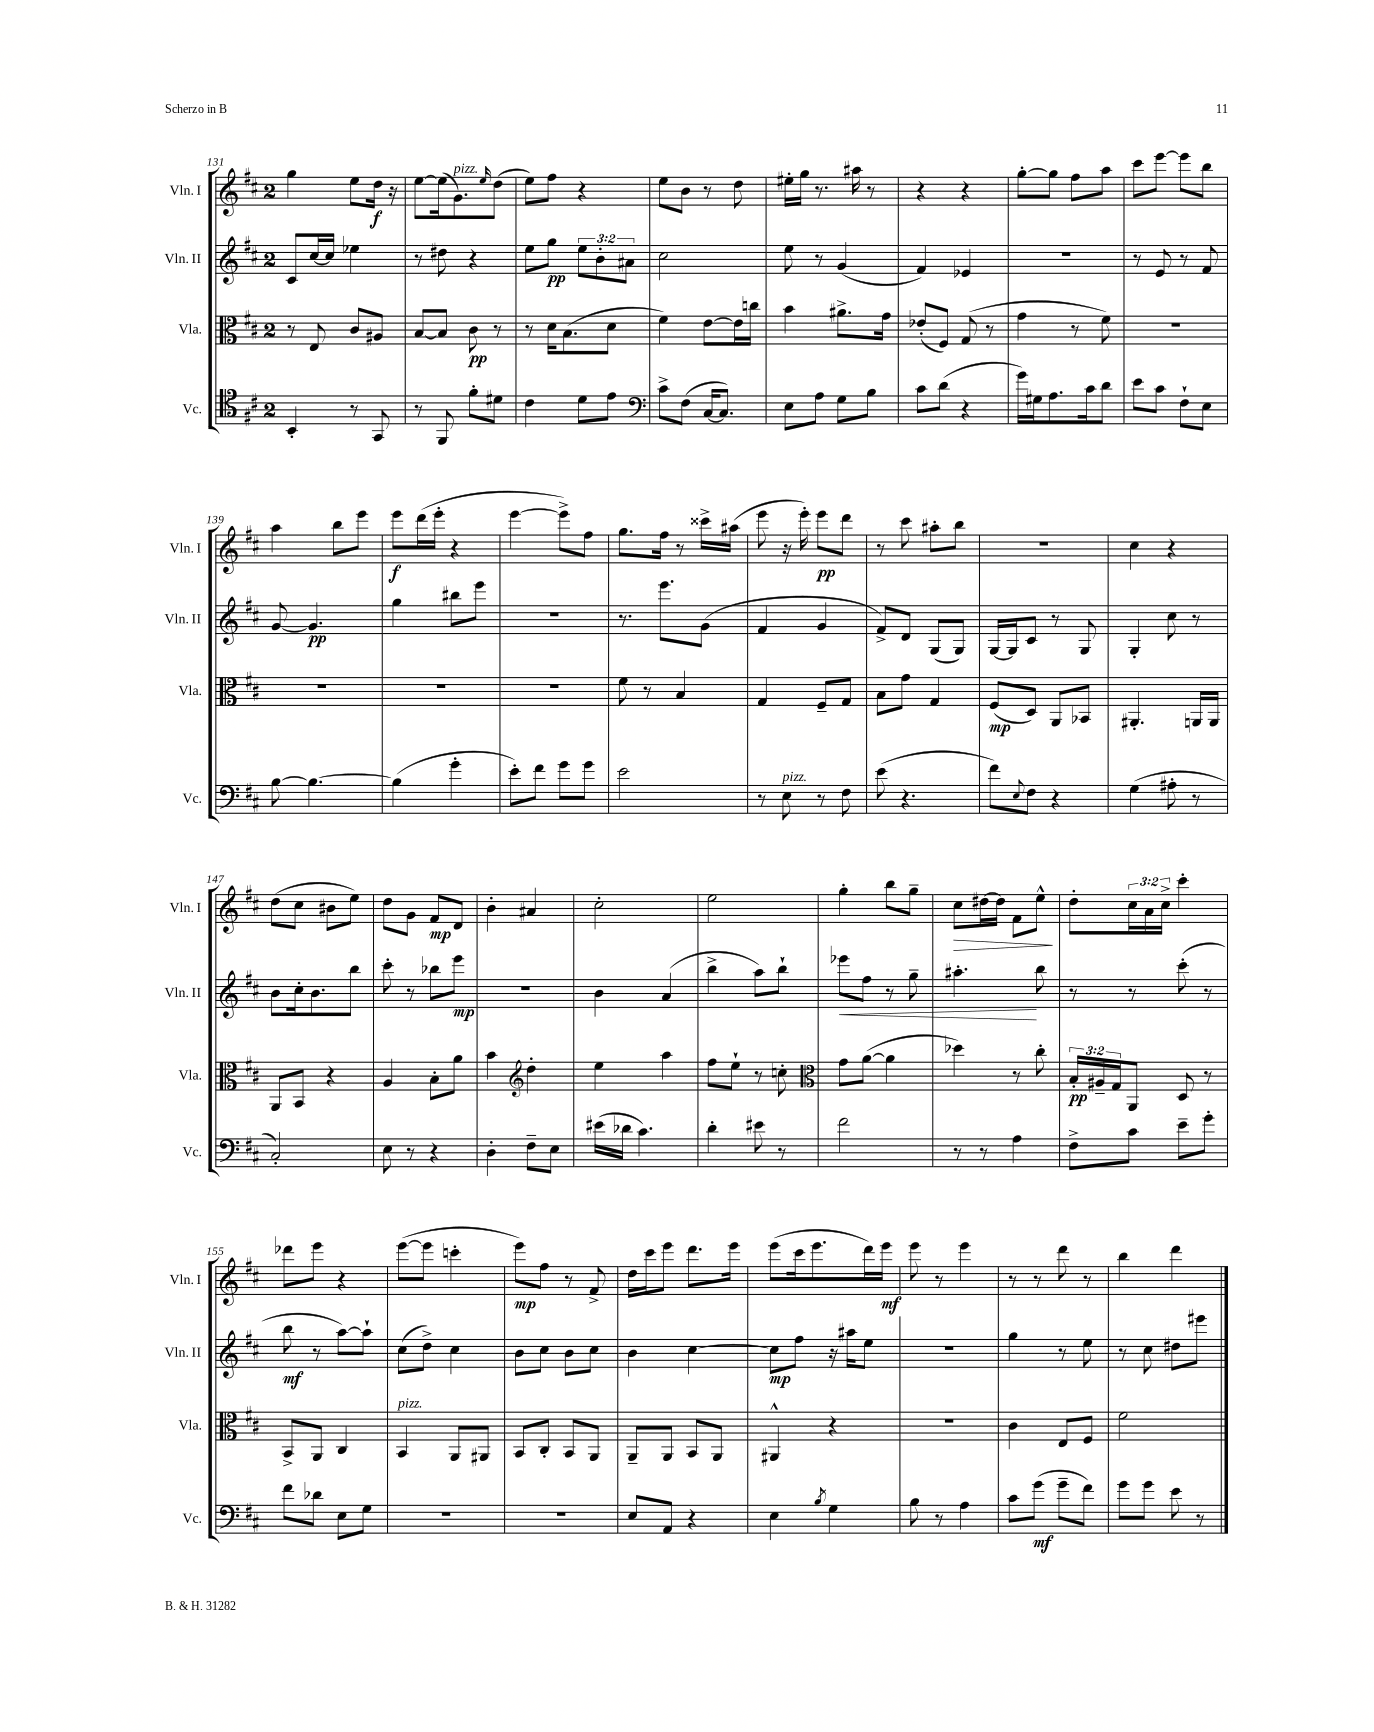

**kern	**dynam	**kern	**dynam	**kern	**dynam	**kern	**dynam
*part4	*part4	*part3	*part3	*part2	*part2	*part1	*part1
*staff4	*staff4	*staff3	*staff3	*staff2	*staff2	*staff1	*staff1
*I"Vc.	*	*I"Vla.	*	*I"Vln. II	*	*I"Vln. I	*
*I'Vc.	*	*I'Vla.	*	*I'Vln. II	*	*I'Vln. I	*
*clefC4	*	*clefC3	*	*clefG2	*	*clefG2	*
*k[f#c#]	*	*k[f#c#]	*	*k[f#c#]	*	*k[f#c#]	*
*M2/4	*	*M2/4	*	*M2/4	*	*M2/4	*
=131	=131	=131	=131	=131	=131	=131	=131
4BB'/	.	8r	.	8c#/L	.	4gg\	.
.	.	8E/	.	[16cc#/L	.	.	.
.	.	.	.	16cc#/JJ]	.	.	.
8r	.	8c#/L	.	4ee-X\	.	8ee\L	.
8GG/	.	8A#X/J	.	.	.	16dd\Jk	f
.	.	.	.	.	.	16r	.
=132	=132	=132	=132	=132	=132	=132	=132
8r	.	[8B/L	.	8r	.	[8ee\L	.
8FF#/	.	8B/J]	.	8dd#X\	.	(16ee\k]	.
!	!	!	!	!	!	!LO:TX:a:i:t=pizz.	!
.	.	.	.	.	.	8.g\)	.
8f#'\L	.	8c#\	pp	4r	.	.	.
.	.	.	.	.	.	16qqee/	.
8d#X\J	.	8r	.	.	.	(8dd\J	.
=133	=133	=133	=133	=133	=133	=133	=133
4c#\	.	8r	.	8ee\L	.	8ee\L)	.
.	.	16d\KL	.	8gg\J	pp	8ff#\J	.
.	.	(8.B\	.	.	.	.	.
8d\L	.	.	.	12ee\L	.	4r	.
.	.	.	.	12b'\	.	.	.
8e\J	.	8d\J	.	.	.	.	.
.	.	.	.	12a#X\J	.	.	.
=134	=134	=134	=134	=134	=134	=134	=134
*clefF4	*	*	*	*	*	*	*
8c#^\L	.	4f#\)	.	2cc#\	.	8ee\L	.
(8F#\J	.	.	.	.	.	8b\J	.
[16C#/KL	.	[8e\L	.	.	.	8r	.
8.C#/J])	.	.	.	.	.	.	.
.	.	16e\L]	.	.	.	8dd\	.
.	.	16ccn\JJ	.	.	.	.	.
=135	=135	=135	=135	=135	=135	=135	=135
8E\L	.	4b\	.	8ee\	.	16ee#X'\LL	.
.	.	.	.	.	.	16gg\JJ	.
8A\J	.	.	.	8r	.	8.r	.
8G\L	.	8.a#X^\L	.	(4g/	.	.	.
.	.	.	.	.	.	16aa#X\	.
8B\J	.	.	.	.	.	8r	.
.	.	16g\Jk	.	.	.	.	.
=136	=136	=136	=136	=136	=136	=136	=136
8c#\L	.	(8e-X'/L	.	4f#/)	.	4r	.
(8d\J	.	8F#/J)	.	.	.	.	.
4r	.	(8G/	.	4e-X/	.	4r	.
.	.	8r	.	.	.	.	.
=137	=137	=137	=137	=137	=137	=137	=137
16g\LL)	.	4g\	.	2r	.	[8gg'\L	.
16G#X\J	.	.	.	.	.	.	.
8.A\	.	.	.	.	.	8gg\J]	.
.	.	8r	.	.	.	8ff#\L	.
16c#\k	.	.	.	.	.	.	.
8d\J	.	8f#\)	.	.	.	8aa\J	.
=138	=138	=138	=138	=138	=138	=138	=138
8e\L	.	2r	.	8r	.	8ccc#\L	.
8c#\J	.	.	.	8e/	.	[8eee\J	.
8F#`\L	.	.	.	8r	.	8eee\L]	.
8E\J	.	.	.	8f#/	.	8bb\J	.
!!LO:LB:g=z
=139	=139	=139	=139	=139	=139	=139	=139
[8B\	.	2r	.	[8g/	.	4aa\	.
4.B\_	.	.	.	4.g/]	pp	.	.
.	.	.	.	.	.	8bb\L	.
.	.	.	.	.	.	8eee\J	.
=140	=140	=140	=140	=140	=140	=140	=140
(4B\]	.	2r	.	4gg\	.	8eee\L	f
.	.	.	.	.	.	(16ddd\L	.
.	.	.	.	.	.	16eee'\JJ	.
4g'\	.	.	.	8bb#X\L	.	4r	.
.	.	.	.	8eee\J	.	.	.
=141	=141	=141	=141	=141	=141	=141	=141
8e'\L)	.	2r	.	2r	.	[4eee\	.
8f#\J	.	.	.	.	.	.	.
8g\L	.	.	.	.	.	8eee^\L])	.
8g\J	.	.	.	.	.	8ff#\J	.
=142	=142	=142	=142	=142	=142	=142	=142
2e\	.	8f#\	.	8.r	.	8.gg\L	.
.	.	8r	.	.	.	.	.
.	.	.	.	8.eee\L	.	16ff#\Jk	.
.	.	4B/	.	.	.	8r	.
.	.	.	.	(8g\J	.	16ccc##X^\LL	.
.	.	.	.	.	.	(16aa#X\JJ	.
=143	=143	=143	=143	=143	=143	=143	=143
8r	.	4G/	.	4f#/	.	8eee\	.
!LO:TX:a:i:t=pizz.	!	!	!	!	!	!	!
8E\	.	.	.	.	.	16r	.
.	.	.	.	.	.	16eee'\)	.
8r	.	8F#~/L	.	4g/	.	8eee\L	pp
8F#\	.	8G/J	.	.	.	8ddd\J	.
=144	=144	=144	=144	=144	=144	=144	=144
(8e\	.	8B\L	.	8f#^/L)	.	8r	.
4.r	.	8g\J	.	8d/J	.	8ccc#\	.
.	.	4G/	.	(8G/L	.	8aa#X'\L	.
.	.	.	.	8G/J)	.	8bb\J	.
=145	=145	=145	=145	=145	=145	=145	=145
8f#\L)	.	(8F#/L	mp	[16G/LL	.	2r	.
.	.	.	.	16G/J]	.	.	.
8qqE/	.	.	.	.	.	.	.
8F#\J	.	8D/J)	.	8c#/J	.	.	.
4r	.	8AA/L	.	8r	.	.	.
.	.	8BB-X/J	.	8G/	.	.	.
=146	=146	=146	=146	=146	=146	=146	=146
(4G\	.	4.AA#X'/	.	4G'/	.	4cc#\	.
8A#X'\	.	.	.	8cc#\	.	4r	.
8r	.	16AAn/LL	.	8r	.	.	.
.	.	16AA/JJ	.	.	.	.	.
!!LO:LB:g=z
=147	=147	=147	=147	=147	=147	=147	=147
2C#'/)	.	8AA/L	.	8b\L	.	(8dd\L	.
.	.	8BB/J	.	16cc#'\k	.	8cc#\J	.
.	.	.	.	8.b\	.	.	.
.	.	4r	.	.	.	8b#X\L	.
.	.	.	.	8bb\J	.	8ee\J)	.
=148	=148	=148	=148	=148	=148	=148	=148
8E\	.	4A/	.	8ccc#'\	.	8dd\L	.
8r	.	.	.	8r	.	8g\J	.
4r	.	8B'\L	.	8bb-X\L	.	8f#/L	mp
.	.	8a\J	.	8eee\J	mp	8d/J	.
=149	=149	=149	=149	=149	=149	=149	=149
4D'\	.	4b\	.	2r	.	4b'\	.
*	*	*clefG2	*	*	*	*	*
8F#~\L	.	4dd'\	.	.	.	4a#X/	.
8E\J	.	.	.	.	.	.	.
=150	=150	=150	=150	=150	=150	=150	=150
(16e#X\LL	.	4ee\	.	4b\	.	2cc#'\	.
16d-X\JJ	.	.	.	.	.	.	.
4.c#\)	.	.	.	.	.	.	.
.	.	4aa\	.	(4a/	.	.	.
=151	=151	=151	=151	=151	=151	=151	=151
4d'\	.	8ff#\L	.	4bb^\	.	2ee\	.
.	.	8ee`\J	.	.	.	.	.
8e#X\	.	8r	.	8aa\L)	.	.	.
8r	.	8ccn'\	.	8bb`\J	.	.	.
=152	=152	=152	=152	=152	=152	=152	=152
*	*	*clefC3	*	*	*	*	*
!	!	!	!	!	!LO:HP:b	!	!
2f#\	.	8g\L	.	8eee-X\L	<	4gg'\	.
.	.	([8a\J	.	8ff#\J	.	.	.
.	.	4a\]	.	8r	.	8bb\L	.
.	.	.	.	8gg~\	.	8gg~\J	.
=153	=153	=153	=153	=153	=153	=153	=153
!	!	!	!	!	!	!	!LO:HP:b
8r	.	4dd-X\)	.	4.aa#X'\	.	8cc#\L	>
8r	.	.	.	.	.	[16dd#X\L	.
.	.	.	.	.	.	16dd#\JJ]	.
4A\	.	8r	.	.	.	8f#\L	.
.	.	8cc#'\	.	8bb\	[	8ee^^\J	.
.	.	.	.	.	.	.	]
=154	=154	=154	=154	=154	=154	=154	=154
8F#^\L	.	24B'/LL	pp	8r	.	8dd'\L	.
.	.	24A#X~/	.	.	.	.	.
.	.	24G/J	.	.	.	.	.
8c#\J	.	8AA/J	.	8r	.	24cc#\L	.
.	.	.	.	.	.	24a\	.
.	.	.	.	.	.	24cc#^\JJ	.
8e~\L	.	8D/	.	(8ccc#'\	.	4ccc#'\	.
8g'\J	.	8r	.	8r	.	.	.
!!LO:LB:g=z
=155	=155	=155	=155	=155	=155	=155	=155
8f#\L	.	8BB^/L	.	8bb\	mf	8ddd-X\L	.
8d-X\J	.	8AA/J	.	8r	.	8eee\J	.
8E\L	.	4C#/	.	[8aa\L)	.	4r	.
8G\J	.	.	.	8aa`\J]	.	.	.
=156	=156	=156	=156	=156	=156	=156	=156
!	!	!LO:TX:a:i:t=pizz.	!	!	!	!	!
2r	.	4BB/	.	(8cc#\L	.	([8eee\L	.
.	.	.	.	8dd^\J)	.	8eee\J]	.
.	.	8AA/L	.	4cc#\	.	4cccn'\	.
.	.	8AA#X/J	.	.	.	.	.
=157	=157	=157	=157	=157	=157	=157	=157
2r	.	8BB/L	.	8b\L	.	8eee\L)	mp
.	.	8C#'/J	.	8cc#\J	.	8ff#\J	.
.	.	8BB/L	.	8b\L	.	8r	.
.	.	8AA/J	.	8cc#\J	.	8f#^/	.
=158	=158	=158	=158	=158	=158	=158	=158
8E/L	.	8AA~/L	.	4b\	.	16dd\LL	.
.	.	.	.	.	.	16ccc#\J	.
8AA/J	.	8AA/J	.	.	.	8eee\J	.
4r	.	8BB/L	.	[4cc#\	.	8.ddd\L	.
.	.	8AA/J	.	.	.	.	.
.	.	.	.	.	.	16eee\Jk	.
=159	=159	=159	=159	=159	=159	=159	=159
4E\	.	4AA#X^^/	.	8cc#\L]	mp	(8eee\L	.
.	.	.	.	8ff#\J	.	16ccc#\k	.
.	.	.	.	.	.	8.eee\	.
8qB/	.	.	.	.	.	.	.
4G\	.	4r	.	16r	.	.	.
.	.	.	.	16aa#X\KL	.	.	.
.	.	.	.	8ee\J	.	16ddd\L)	.
.	.	.	.	.	.	16eee\JJ	mf
=160	=160	=160	=160	=160	=160	=160	=160
8B\	.	2r	.	2r	.	8eee\	.
8r	.	.	.	.	.	8r	.
4A\	.	.	.	.	.	4eee\	.
=161	=161	=161	=161	=161	=161	=161	=161
8c#\L	.	4c#\	.	4gg\	.	8r	.
(8g\J	mf	.	.	.	.	8r	.
8g~\L	.	8E/L	.	8r	.	8ddd\	.
8f#\J)	.	8F#/J	.	8ee\	.	8r	.
=162	=162	=162	=162	=162	=162	=162	=162
8g\L	.	2f#\	.	8r	.	4bb\	.
8g\J	.	.	.	8cc#\	.	.	.
8e\	.	.	.	8dd#X\L	.	4ddd\	.
8r	.	.	.	8eee#X\J	.	.	.
==	==	==	==	==	==	==	==
*-	*-	*-	*-	*-	*-	*-	*-
